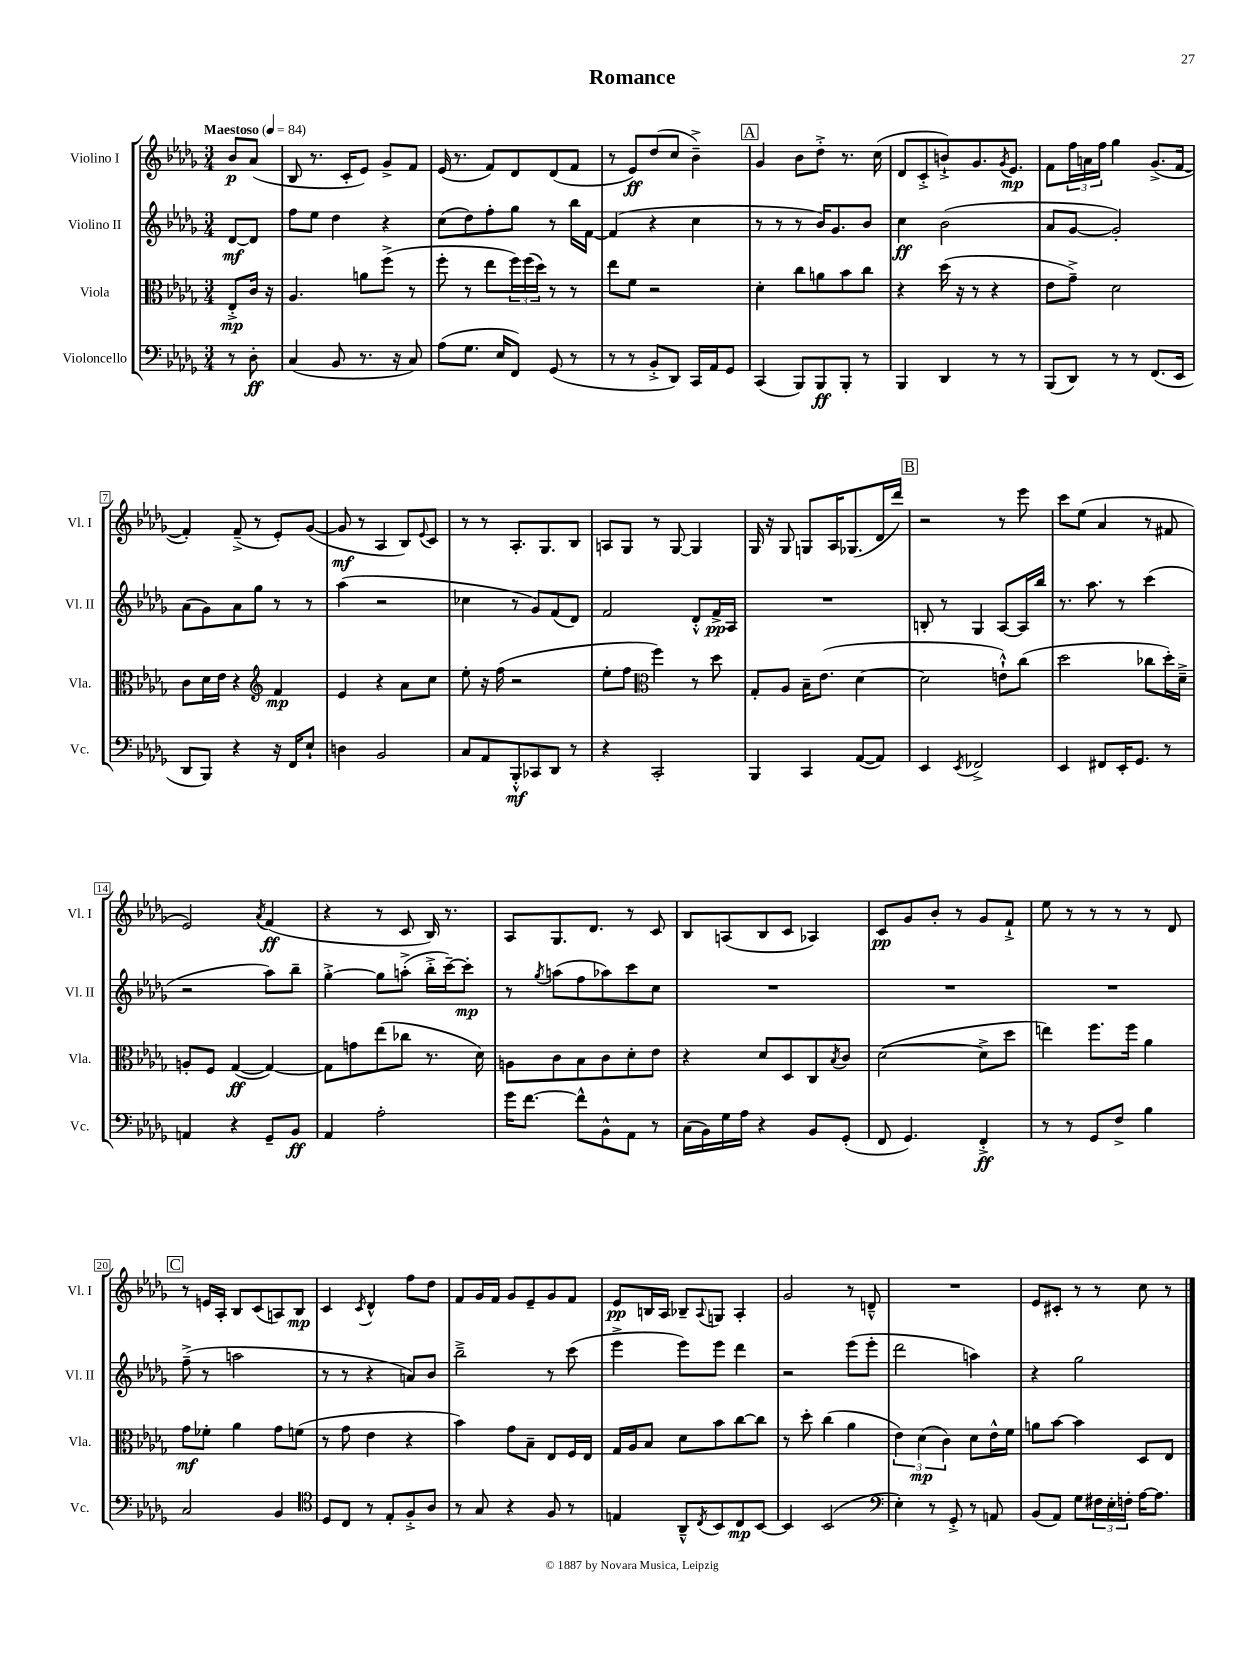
\header { title = "Romance" }
<<
\new StaffGroup <<
\new Staff = "s0" \with { instrumentName = "Violino I" shortInstrumentName = "Vl. I" } {
    \clef treble \key des \major \numericTimeSignature \time 3/4 \partial 4 \tempo "Maestoso" 4 = 84
    bes'8\p aes'8( |
    bes8 r8. c'16-. ees'8) ges'8-> f'8 |
    ees'16( r8. f'8) des'8 des'8( f'8 |
    r8 ees'8\ff) des''8( c''8 bes'4--->) |
    \mark \markup { \box "A" } ges'4 bes'8 des''8-.-> r8. c''16( |
    des'8 c'8-.-> b'8-!->) ges'8. \acciaccatura { ges'8 } ees'8.\mp |
    f'8 \tuplet 3/2 { f''16 a'16 f''16 } ges''4 ges'8.->( f'16~ |
    f'4-.) f'8--->( r8 ees'8-.) ges'8~( |
    ges'8\mf r8 aes4 bes8) \appoggiatura { ees'8 } c'8 |
    r8 r8 aes8.-. ges8. bes8 |
    a8 ges8 r8 ges8~ ges4 |
    ges16 r16 ges8 g8 aes16 ges8.( des'16 des'''16) |
    \mark \markup { \box "B" } r2 r8 ees'''8 |
    c'''8 ees''8( aes'4 r8 fis'8 |
    ees'2) \acciaccatura { aes'8 } f'4\ff( |
    r4 r8 c'8 bes16) r8. |
    aes8 ges8. des'8. r8 c'8 |
    bes8 a8( bes8 c'8 aes4) |
    c'8\pp ges'8 bes'8-. r8 ges'8 f'8-!-> |
    ees''8 r8 r8 r8 r8 des'8 |
    \mark \markup { \box "C" } r8 e'16 aes16-. bes8 c'8( a8) bes8\mp |
    c'4 \acciaccatura { c'8 } des'4-^ f''8 des''8 |
    f'8 ges'16 f'16 ges'8 ees'8-- ges'8 f'8 |
    ees'8\pp b16 aes16 bes8-- \appoggiatura { aes8 } g8 aes4-. |
    ges'2 r8 d'8---^ |
    R2. |
    ees'8 cis'8-. r8 r8 c''8 r8 \bar "|." |
}
\new Staff = "s1" \with { instrumentName = "Violino II" shortInstrumentName = "Vl. II" } {
    \clef treble \key des \major \numericTimeSignature \time 3/4 \partial 4
    des'8~\mf des'8 |
    f''8 ees''8 des''4 r4 |
    c''8( des''8) f''8-. ges''8 r8 bes''16 f'16~ |
    f'4( r4 c''4 |
    \mark \markup { \box "A" } r8 r8 r8 bes'16) ges'8. bes'8 |
    c''4\ff bes'2( |
    aes'8 ges'8~ ges'2-.) |
    aes'8( ges'8) aes'8 ges''8 r8 r8 |
    aes''4( r2 |
    ces''4 r8 ges'8) f'8( des'8) |
    f'2 des'8-.-^ f'16->\pp aes16 |
    R2. |
    \mark \markup { \box "B" } b8-. r8 ges4 aes8~ aes16 bes''16 |
    r8. aes''8. r8 c'''4( |
    r2 aes''8) bes''8-- |
    ges''4~-.-> ges''8 a''8-.->( bes''16-.-> c'''16~--) c'''8-.\mp |
    r8 \acciaccatura { ges''8 } a''8( f''8 aes''8) c'''8 c''8 |
    R2. |
    R2. |
    R2. |
    \mark \markup { \box "C" } f''8--->( r8 a''2 |
    r8 r8 r4 a'8) bes'8 |
    bes''2---> r8 c'''8( |
    ees'''4-> ees'''8) ees'''8 des'''4 |
    r2 ees'''8( ees'''8-. |
    des'''2 a''4) |
    r4 ges''2 \bar "|." |
}
\new Staff = "s2" \with { instrumentName = "Viola" shortInstrumentName = "Vla." } {
    \clef alto \key des \major \numericTimeSignature \time 3/4 \partial 4
    ees8-.->\mp c'16 r16 |
    aes4. a'8 f''8->( r8 |
    f''8-. r8 ees''8 \tuplet 3/2 { f''16) f''16( des''16) } r8 r8 |
    ees''8 f'8 r2 |
    \mark \markup { \box "A" } des'4-. c''8 a'8 bes'8 c''8 |
    r4 des''16( r16 r8 r4 |
    ees'8 ges'8--->) des'2 |
    c'8 des'16 ees'16 r4 \clef treble f'4\mp |
    ees'4 r4 aes'8 c''8 |
    ees''8-. r16 f''16( r2 |
    ees''8-. f''8 \clef alto f''4) r8 des''8 |
    ges8-. aes8 bes16-- ees'8.( des'4~ |
    \mark \markup { \box "B" } des'2 e'8-!-^) c''8( |
    des''2 ces''8 des''16-.) des'16---> |
    a8-. f8 ges4~\ff( ges4~) |
    ges8 g'8 ees''8( ces''8 r8. des'16) |
    a8 c'8 bes8 c'8 des'8-. ees'8 |
    r4 des'8 des8 c8 \acciaccatura { bes8 } c'8 |
    des'2~( des'8-> des''8 |
    e''4) f''8. f''16 aes'4 |
    \mark \markup { \box "C" } ges'8\mf fes'8-. aes'4 ges'8 f'8( |
    r8 ges'8 ees'4 r4 |
    bes'4) ges'8 bes8-- ees8 f16 ees16 |
    ges16 aes16 bes8 des'8 bes'8 c''8~ c''8 |
    r8 des''8-. c''4( aes'4 |
    \tuplet 3/2 { ees'4) des'4\mp( c'4) } des'8 ees'16-^ f'16 |
    a'8 bes'8~ bes'4 des8 ees8 \bar "|." |
}
\new Staff = "s3" \with { instrumentName = "Violoncello" shortInstrumentName = "Vc." } {
    \clef bass \key des \major \numericTimeSignature \time 3/4 \partial 4
    r8 des8-.\ff |
    c4( bes,8 r8. r16 c8) |
    aes8( ges8. ees16 f,8) ges,8( r8 |
    r8 r8 bes,8-.-> des,8) c,16 aes,16 ges,8 |
    \mark \markup { \box "A" } c,4( bes,,8) bes,,8\ff bes,,8-. r8 |
    bes,,4 des,4 r8 r8 |
    bes,,8( des,8) r8 r8 f,8.( ees,16 |
    des,8 bes,,8) r4 r16 f,16 ees8-! |
    d4 bes,2 |
    c8 aes,8 bes,,8-.-^\mf ces,8 des,8 r8 |
    r4 c,2-. |
    bes,,4 c,4 aes,8~( aes,8) |
    \mark \markup { \box "B" } ees,4 \acciaccatura { ees,8 } fes,2-> |
    ees,4 fis,8 ees,16-. ges,8. r8 |
    a,4 r4 ges,8-- bes,8\ff |
    aes,4 aes2-. |
    ges'16 f'8.~ f'8-^ bes,8-^ aes,8 r8 |
    c16( bes,16) ges16 aes16 r4 bes,8 ges,8-.( |
    f,8 ges,4.) f,4-.->\ff |
    r8 r8 ges,8 f8-> bes4 |
    \mark \markup { \box "C" } c2 bes,4 |
    \clef tenor des8 c8 r8 ees8-. f8-.-> aes8 |
    r8 ges8 r4 f8 r8 |
    e4 aes,8---^ \acciaccatura { c8 } bes,8 c8\mp bes,8~ |
    bes,4 bes,2( |
    \clef bass ees4-.) r8 ges,8-.-> r8 a,8 |
    bes,8( aes,8) ges8 \tuplet 3/2 { fis16 ees16-. f16-. } aes16~ aes8. \bar "|." |
}
>>
>>
\layout { \context { \Score \override BarNumber.stencil = #(make-stencil-boxer 0.1 0.3 ly:text-interface::print) } }
